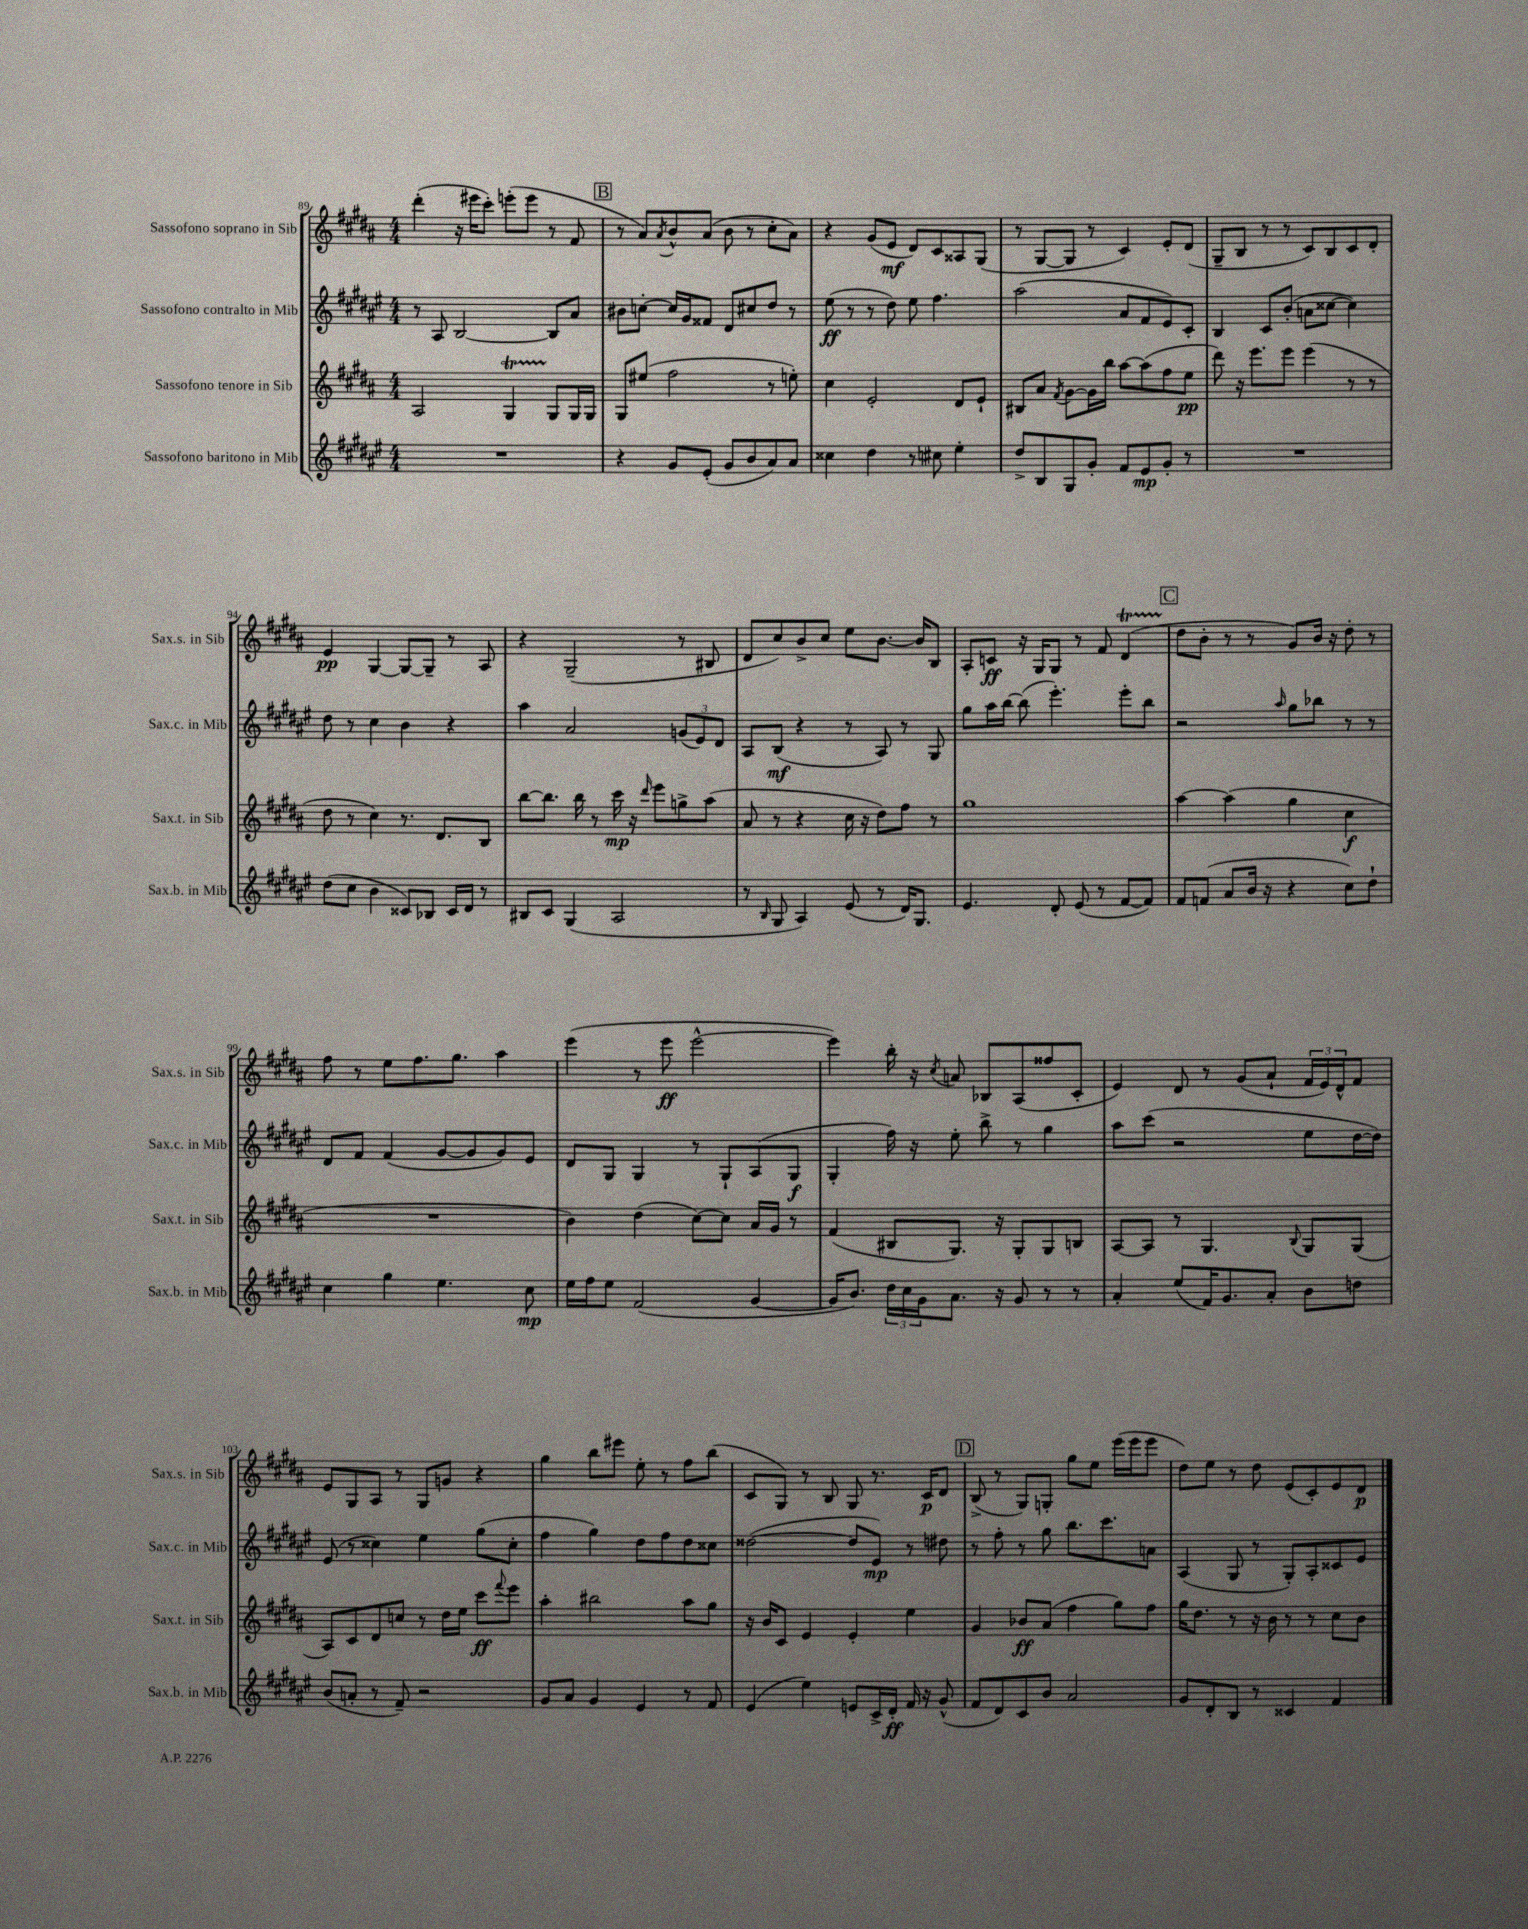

**kern	**kern	**kern	**kern
*staff4	*staff3	*staff2	*staff1
*clefG2	*clefG2	*clefG2	*clefG2
*k[f#c#g#d#a#e#]	*k[f#c#g#d#a#]	*k[f#c#g#d#a#e#]	*k[f#c#g#d#a#]
*M4/4	*M4/4	*M4/4	*M4/4
1r	2A#	8r	(4ddd#'
.	.	8A#	.
.	.	[2B	16r
.	.	.	16eee#
.	.	.	8ccc#')
.	4G#	.	(8eee'
.	.	.	8eee
.	8G#	8B]	8r
.	16G#	8a#	8f#
.	16G#	.	.
=	=	=	=
4r	8G#	8b#	8r
.	(8ee#	[8cc'	8a#)
.	.	.	8qa#
8g#	2ff#	16cc]	8b^^
.	.	16g#	.
(8e#'	.	8f##	(8a#
8g#	.	8d#	8b
8b	.	8cc#	8r
8a#)	8r	8dd#	8cc#'
8a#	8ee')	8r	8a#)
=	=	=	=
4cc##	4cc#	(8ee#	4r
.	.	8r	.
4dd#	2e'	8r	(8g#
.	.	8dd#)	8e
8r	.	8ee#	8d#)
8cc#	.	4.ff#	8c#
4ee#'	8d#	.	8A##
.	8e`	.	(8G#
=	=	=	=
8dd#^	8B#	(2aa#	8r
8B	8a#	.	[8G#
.	8qf#	.	.
8G#	[8g#	.	8G#]
8g#'	16g#]	.	8r
.	16bb	.	.
8f#	[8aa#	8a#	4c#)
8e#	(8aa#]	8f#	.
8g#'	8ff#	8e#)	8e'
8r	8ee	8c#'	(8d#
=	=	=	=
1r	8ddd#)	4B	8G#~
.	16r	.	8B
.	8.eee	.	.
.	.	8c#	8r
.	8eee	(8b'	8r
.	(4eee	8a	8c#)
.	.	[8cc##	8B
.	8r	4cc##])	8c#
.	8r	.	8d#'
=	=	=	=
(8dd#	8dd#	8dd#	4e
8cc#	8r	8r	.
4b	4cc#)	4cc#	[4G#
8c##)	8.r	4b	8G#_
8B-	.	.	8G#~]
.	8.d#	.	.
16c##	.	4r	8r
16d#	.	.	.
8r	8B	.	8A#
=	=	=	=
8B#	[8bb	4aa#	4r
8c#	8.bb]	.	.
(4G#	.	2a#	(2G#~
.	16bb	.	.
.	8r	.	.
2A#	16ccc#	.	.
.	16r	.	.
.	16qqddd#	.	.
.	8eee	.	.
.	8gg^	(12g	8r
.	.	12e#)	.
.	(8aa#	.	8B#
.	.	12d#	.
=	=	=	=
8r	8a#	8A#	8d#
16qqB	.	.	.
8G#	8r	(8B	8cc#)
4A#)	4r	4r	8b^
.	.	.	8cc#
(8e#	16cc#	8r	8ee
.	16r	.	.
8r	8dd#)	8A#)	[8.b
16d#)	8ff#	8r	.
8.G#	.	.	16b]
.	8r	8G#	8B
=	=	=	=
4.e#	1gg#	8gg#	8A#'
.	.	16aa#	8c
.	.	[16bb	.
.	.	(8bb]	16r
.	.	.	16G#
8d#'	.	4.eee#')	8G#
(8e#	.	.	8r
8r	.	.	8f#
[8f#	.	8eee#'	(4d#
8f#])	.	8bb	.
=	=	=	=
8f#	[4aa#	2r	8dd#
(8f	.	.	8b'
8a#	(4aa#]	.	8r
16b	.	.	8r
16r	.	.	.
.	.	16qqaa#	.
4r	4gg#	8gg#	8g#)
.	.	8bb-	16b
.	.	.	16r
8cc#)	4cc#	8r	8dd#'
8dd#`	.	8r	8r
=	=	=	=
4cc#	1r	8d#	8ff#
.	.	8f#	8r
4gg#	.	(4f#	8ee
.	.	.	8.ff#
4.ee#	.	[8g#	.
.	.	.	8.gg#
.	.	8g#]	.
.	.	8g#)	4aa#
8cc#	.	8e#	.
=	=	=	=
16ee#	4b)	8d#	(4eee
16ff#	.	.	.
8ee#	.	8G#	.
(2f#	(4dd#	4G#	8r
.	.	.	8eee
.	[8cc#)	8r	[2eee^^
.	8cc#]	8G#`	.
[4g#	16a#	(8A#	.
.	16g#	.	.
.	8r	8G#	.
=	=	=	=
16g#]	(4f#	4G#'	4eee])
8.b)	.	.	.
24dd#	8B#	16ff#)	16bb'
24cc#	.	.	.
.	.	16r	16r
24g#	.	.	.
.	.	.	8qcc#
8.a#	8.G#)	8ee#'	8a
.	.	8bb^	8B-
16r	16r	.	.
8g#	8G#'	8r	(8A#
8r	8G#	4gg#	8ff##
8r	8B	.	8c#'
=	=	=	=
4a#'	[8A#	8aa#	4e)
.	8A#]	(8ccc#	.
(8ee#	8r	2r	8d#
16f#)	4.G#	.	8r
8.g#	.	.	.
.	.	.	(8g#
8a#'	.	.	8a#`
.	8qqB	.	.
8b	8G#	8ee#	24f#
.	.	.	24e)
.	.	.	24d#^^
8dd	(8G#	[16dd#	8f#
.	.	16dd#])	.
=	=	=	=
(8b	8A#)	(8e#	8e
8a'	8c#	8r	8G#
8r	8d#	4cc##)	8A#
8f#~)	8cc	.	8r
2r	8r	4ee#	8G#
.	16dd#	.	8g
.	16ee	.	.
.	8ccc#	(8gg#	4r
.	8qqfff#	.	.
.	8eee	8cc##'	.
=	=	=	=
8g#	4aa#'	4ff#	4gg#
8a#	.	.	.
4g#	2bb#	4gg#)	8bb
.	.	.	8eee#
4e#	.	8dd#	8ee'
.	.	8ff#	8r
8r	8aa#	8dd#	8ff#
8f#	8gg#	8cc##	(8bb
=	=	=	=
(4e#	16r	([2dd##	8c#
.	16b	.	.
.	8c#	.	8G#)
4ee#)	4e	.	8r
.	.	.	8B
8e	4e'	8dd##]	8G#
16c#^	.	8e#)	8.r
16d#'	.	.	.
16f#	4ee	8r	.
16r	.	.	16c#
(8g#^^	.	8dd#	8d#
=	=	=	=
8f#	4g#	8r	(8B^
8d#)	.	8ff#'	8r
8c#	8b-	8r	8G#)
8b	(8a#	8gg#	8G'
2a#	4ff#	8.bb	8gg#
.	.	.	8ee
.	.	8.ccc#	.
.	8gg#)	.	(16eee
.	.	.	16eee
.	8ff#	8a	8eee
=	=	=	=
8g#	16gg#	(4A#	8dd#)
.	8.dd#	.	.
8d#'	.	.	8ee
8B	8r	8G#	8r
8r	16r	8r	8dd#
.	16b	.	.
4c##	8r	8G#')	(8e
.	8r	8A#'	8c#')
4f#	8cc#	8c##	8e
.	8b	8e#	8d#
==	==	==	==
*-	*-	*-	*-
